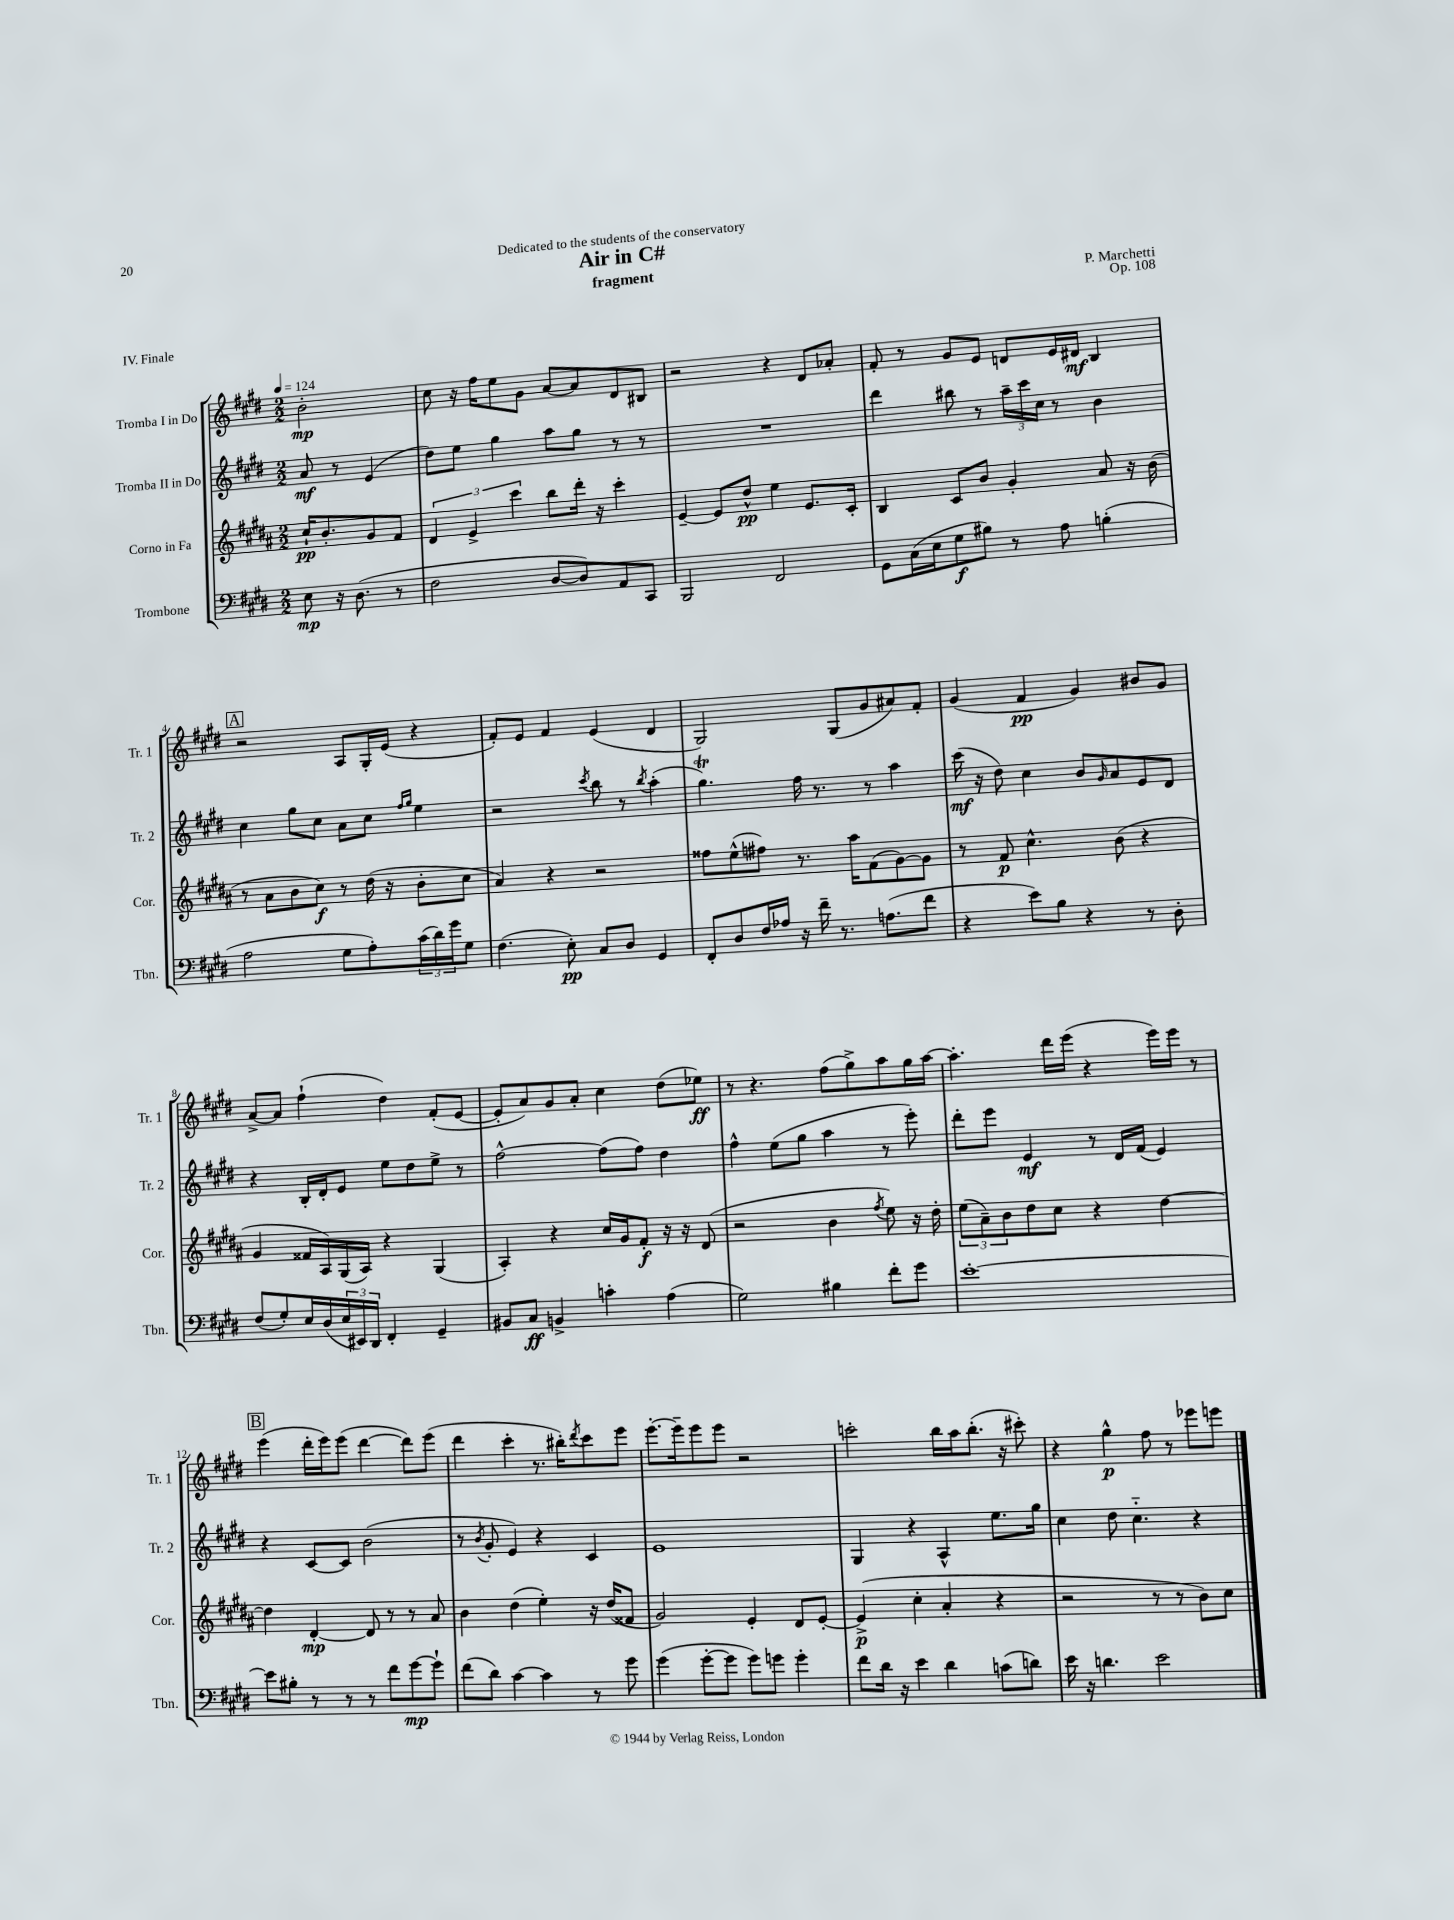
\header { title = "Air in C#" composer = "P. Marchetti" subtitle = "fragment" dedication = "Dedicated to the students of the conservatory" opus = "Op. 108" piece = "IV. Finale" }
<<
\new StaffGroup <<
\new Staff = "s0" \with { instrumentName = "Tromba I in Do" shortInstrumentName = "Tr. 1" } {
    \clef treble \key e \major \numericTimeSignature \time 2/2 \partial 2 \tempo 4 = 124
    b'2-.\mp |
    cis''8 r16 fis''16 e''8 gis'8 a'8~ a'8 dis'8 bis8 |
    r2 r4 dis'8 aes'8-. |
    fis'8-. r8 gis'8 e'8 d'8 e'16 dis'16\mf b4 |
    \mark \markup { \box "A" } r2 a8 gis16-. e'16( r4 |
    fis'8-.) e'8 fis'4 e'4( dis'4 |
    gis2) gis8( gis'8 ais'8) fis'8-. |
    gis'4( fis'4\pp gis'4) bis'8 gis'8 |
    a'8~-> a'8 fis''4-!( dis''4) fis'8-.( e'8~ |
    e'8-. a'8) gis'8 a'8-. cis''4 dis''8( ees''8\ff) |
    r8 r4. fis''8( gis''8->) a''8 gis''16 a''16~ |
    a''4.-. dis'''16 e'''16( r4 e'''16) e'''16 r8 |
    \mark \markup { \box "B" } e'''4( dis'''16-. e'''16) e'''8( dis'''4~ dis'''8) e'''8( |
    dis'''4 cis'''4-. r8. bis''16-.) \acciaccatura { dis'''8 } cis'''8 e'''8 |
    e'''8.~-. e'''16-- e'''8 e'''8 r2 |
    c'''2-. b''16 a''16 b''8.-.( r16 cis'''8-.) |
    r4 gis''4-^\p fis''8 r8 ees'''8 e'''8 \bar "|." |
}
\new Staff = "s1" \with { instrumentName = "Tromba II in Do" shortInstrumentName = "Tr. 2" } {
    \clef treble \key e \major \numericTimeSignature \time 2/2 \partial 2
    a'8\mf r8 e'4( |
    dis''8) e''8 gis''4 a''8 gis''8 r8 r8 |
    R1 |
    dis'''4 bis''8 r8 \tuplet 3/2 { a''16-- cis'''16 cis''16 } r8 b'4 |
    \mark \markup { \box "A" } cis''4 gis''8 cis''8 a'8 cis''8 \grace { fis''16 gis''16 } e''4 |
    r2 \acciaccatura { cis'''8 } b''8 r8 \acciaccatura { b''8 } a''4-.( |
    gis''4.\trill) fis''16 r8. r8 a''4 |
    cis'''16\mf( r16 dis''8) cis''4 b'8 \grace { gis'16 } a'8 e'8 dis'8 |
    r4 b16-. dis'16-. e'8 e''8 dis''8 e''8-> r8 |
    fis''2~-^ fis''8( fis''8) dis''4 |
    fis''4-^ e''8( gis''8 a''4 r8 e'''8-.) |
    dis'''8-. e'''8 e'4\mf r8 dis'16 fis'16( e'4) |
    \mark \markup { \box "B" } r4 cis'8~ cis'8 b'2( |
    r8 \acciaccatura { b'8 } gis'8-. e'4) r4 cis'4 |
    e'1 |
    gis4 r4 a4-^ e''8. gis''16 |
    cis''4 dis''8 cis''4.-_ r4 \bar "|." |
}
\new Staff = "s2" \with { instrumentName = "Corno in Fa" shortInstrumentName = "Cor." } {
    \clef treble \key b \major \numericTimeSignature \time 2/2 \partial 2
    cis''16-!\pp b'8.-. gis'8 fis'8 |
    \tuplet 3/2 { dis'4 e'4-> cis'''4 } b''8 dis'''16-. r16 cis'''4-. |
    e'4~-- e'8 dis''8-^\pp e''4 e'8. cis'16-. |
    b4 cis'8 b'8 gis'4-. ais'8 r16 b'16( |
    \mark \markup { \box "A" } r8 ais'8 b'8 cis''8\f) r8 dis''16( r16 b'8-. cis''8 |
    ais'4) r4 r2 |
    fisis''8 e''8-^( fis''8) r8. ais''16 fis'8( gis'8~) gis'8 |
    r8 fis'8\p cis''4.-^ b'8( r4 |
    gis'4 fisis'16 ais16) gis16( ais16) r4 gis4( |
    ais4-.) r4 cis''16 gis'16 fis'8-.\f r16 r16 dis'8( |
    r2 b'4 \acciaccatura { fis''8 } e''8) r16 dis''16-. |
    \tuplet 3/2 { e''8( ais'8--) b'8 } dis''8 cis''8 r4 dis''4~ |
    \mark \markup { \box "B" } dis''4 dis'4~-.\mp dis'8 r8 r8 ais'8 |
    b'4 dis''4( e''4-.) r16 dis''16( fisis'8 |
    gis'2) e'4-. dis'8 e'8~-. |
    e'4->\p( cis''4-. ais'4-. r4 |
    r2 r8 r8 b'8) cis''8 \bar "|." |
}
\new Staff = "s3" \with { instrumentName = "Trombone" shortInstrumentName = "Tbn." } {
    \clef bass \key e \major \numericTimeSignature \time 2/2 \partial 2
    e8\mp r16 dis8.( r8 |
    fis2 dis8~ dis8) a,8 cis,8 |
    b,,2 fis,2 |
    gis,8 cis16( e16 gis8\f bis8) r8 a8 b4-.( |
    \mark \markup { \box "A" } a2 gis8 a8-.) \tuplet 3/2 { cis'16( dis'16) gis'16 } gis8 |
    fis4.( e8-.\pp) cis8 dis8 gis,4 |
    fis,8-. dis8 fis16 aes16 r16 fis'16-- r8. a8.( fis'8 |
    r4 e'8) b8 r4 r8 dis8-. |
    fis8( gis8-.) e16 dis16( \tuplet 3/2 { e16 eis,16) dis,16 } fis,4-. gis,4-- |
    bis,8 cis8\ff b,4-> c'4-. a4( |
    gis2) bis4 fis'8-. gis'8 |
    e'1~-. |
    \mark \markup { \box "B" } e'8 bis8-. r8 r8 r8 fis'8 gis'8~\mp gis'8-! |
    fis'8( dis'8) cis'4~ cis'4 r8 gis'8 |
    gis'4( gis'8~-. gis'8 gis'8) g'8 g'4-. |
    fis'8 dis'16 r16 e'4 dis'4 c'8( d'8) |
    e'16 r16 d'4. e'2 \bar "|." |
}
>>
>>
